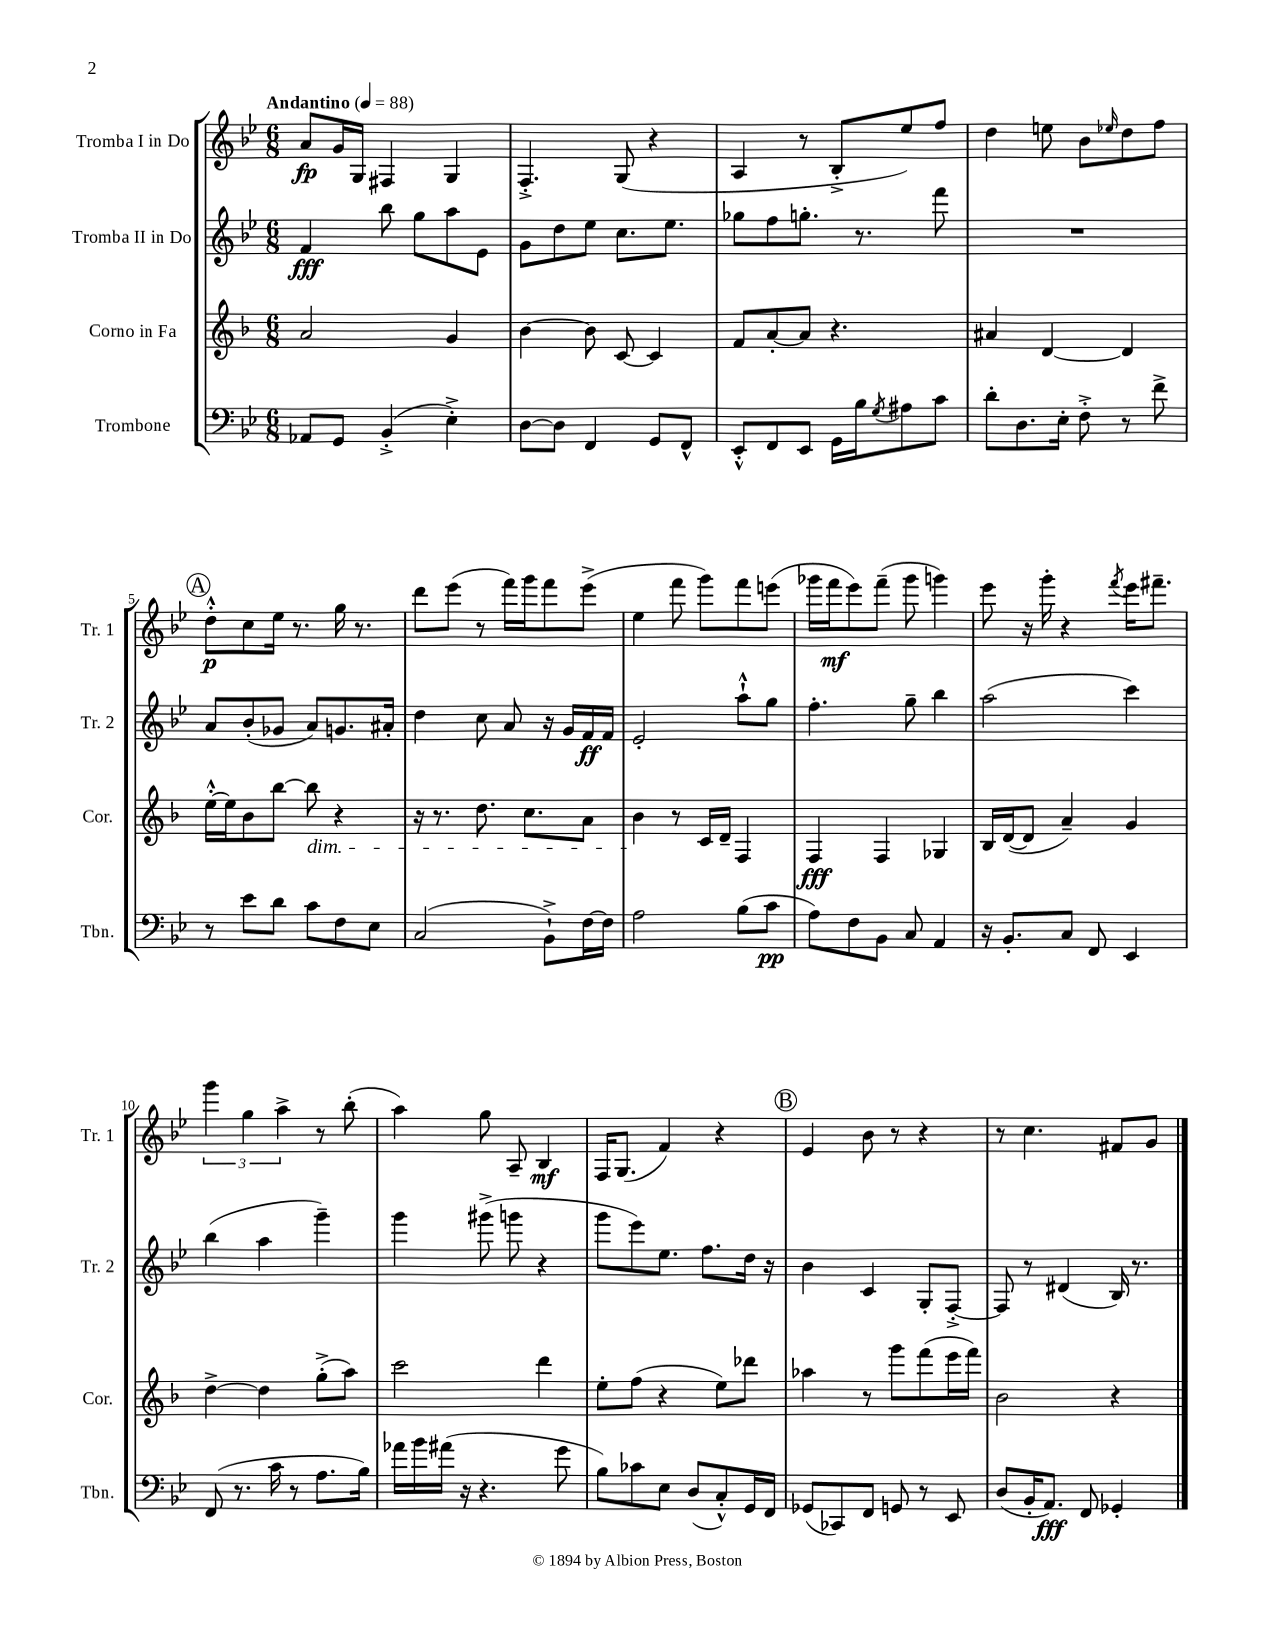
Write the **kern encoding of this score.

**kern	**kern	**kern	**kern
*staff4	*staff3	*staff2	*staff1
*clefF4	*clefG2	*clefG2	*clefG2
*k[b-e-]	*k[b-]	*k[b-e-]	*k[b-e-]
*M6/8	*M6/8	*M6/8	*M6/8
*MM88	*MM88	*MM88	*MM88
8AA-/L	2a/	4f/	8a/L
8GG/J	.	.	16g/L
.	.	.	16G/JJ
(4BB-'^/	.	8bb-\	4F#/
.	.	8gg\L	.
4E-'^\)	4g/	8aa\	4G/
.	.	8e-\J	.
=	=	=	=
[8D\L	[4b-\	8g\L	4.F'^/
8D\]J	.	8dd\	.
4FF/	8b-\]	8ee-\J	.
.	[8c/	8.cc\L	(8G/
8GG/L	4c/]	.	4r
.	.	8.ee-\J	.
8FF^^/J	.	.	.
=	=	=	=
8EE-'^^/L	8f/L	8gg-\L	4A/
8FF/	[8a'/	8ff\	.
8EE-/J	8a/]J	8.gg'\J	8r
16GG\LL	4.r	.	8B-'^/L
16B-\J	.	8.r	.
8qG/	.	.	.
8A#\	.	.	8ee-/)
8c\J	.	8fff\	8ff/J
=	=	=	=
8d'\L	4a#/	2.r	4dd\
8.D\	.	.	.
.	[4d/	.	8ee\
16E-'\Jk	.	.	.
8F'^\	.	.	8b-\L
.	.	.	16qqee-/
8r	4d/]	.	8dd\
8f^\	.	.	8ff\J
=	=	=	=
8r	[16ee'^^\LL	8a/L	8dd'^^\L
.	16ee\]J	.	.
8e-\L	8b-\	(8b-'/	8cc\
8d\J	[8bb-\J	8g-/J	16ee-\Jk
.	.	.	8.r
8c\L	8bb-\]	8a/L)	.
8F\	4r	8.g/	16gg\
.	.	.	8.r
8E-\J	.	.	.
.	.	16a#'/Jk	.
=	=	=	=
(2C/	16r	4dd\	8ddd\L
.	8.r	.	.
.	.	.	(8eee-\J
.	8.dd\	8cc\	8r
.	.	8a/	16fff\LL)
.	8.cc\L	.	16ggg\J
8BB-`^\L)	.	16r	8fff\
.	.	16g/LL	.
[16F\L	8a\J	16f/	(8eee-^\J
16F\]JJ	.	16f/JJ	.
=	=	=	=
2A\	4b-\	2e-'/	4ee-\
.	8r	.	8fff\
.	16c/LL	.	8ggg\L)
.	16d~/JJ	.	.
(8B-\L	4F/	8aa`^^\L	8fff\
8c\J	.	8gg\J	(8eee\J
=	=	=	=
8A\L)	4F/	4.ff'\	16ggg-\LL
.	.	.	16fff\J
8F\	.	.	8eee-\)
8BB-\J	4F/	.	(8fff~\J
8C/	.	8gg~\	8ggg-\
4AA/	4G-/	4bb-\	4ggg\)
=	=	=	=
16r	16B-/LL	(2aa\	8eee-\
8.BB-'/L	([16d/J	.	.
.	8d/]J	.	16r
.	.	.	16ggg'\
8C/J	4a~/)	.	4r
8FF/	.	.	.
.	.	.	8qfff/
4EE-/	4g/	4ccc\)	16eee-\LK
.	.	.	8.fff#~\J
=	=	=	=
(8FF/	[4dd^\	(4bb-\	6ggg\
8.r	.	.	.
.	.	.	6gg\
.	4dd\]	4aa\	.
16c\	.	.	.
.	.	.	6aa^\
8r	.	.	.
8.A\L	(8gg'^\L	4ggg~\)	8r
.	8aa\J)	.	(8bb-'\
16B-\Jk)	.	.	.
=	=	=	=
16a-\LL	2ccc\	4ggg\	4aa\)
16b-\	.	.	.
(16a#\JJ	.	.	.
16r	.	.	.
4.r	.	(8ggg#^\	8gg\
.	.	8ggg\	8A~/
.	4ddd\	4r	4B-/
8g\	.	.	.
=	=	=	=
8B-\L)	8ee'\L	8ggg\L	16F/LK
.	.	.	(8.G/J
8c-\	(8ff\J	8eee-\)	.
8E-\J	4r	8.ee-\J	4f/)
(8D/L	.	.	.
.	.	8.ff\L	.
8C'^^/)	8ee\L)	.	4r
16GG/L	8ddd-\J	16dd\Jk	.
16FF/JJ	.	16r	.
=	=	=	=
(8GG-/L	4aa-\	4b-\	4e-/
8CC-/)	.	.	.
8FF/J	8r	4c/	8b-\
8GG/	8ggg\L	.	8r
8r	(8fff\	8G'/L	4r
8EE-/	16eee\L	[8F'^/J	.
.	16fff\JJ)	.	.
=	=	=	=
(8D/L	2b-\	8F/]	8r
16BB-'/K	.	8r	4.cc\
8.AA/J)	.	.	.
.	.	(4d#/	.
8FF/	.	.	.
4GG-'/	4r	16B-/)	8f#/L
.	.	8.r	.
.	.	.	8g/J
==	==	==	==
*-	*-	*-	*-
